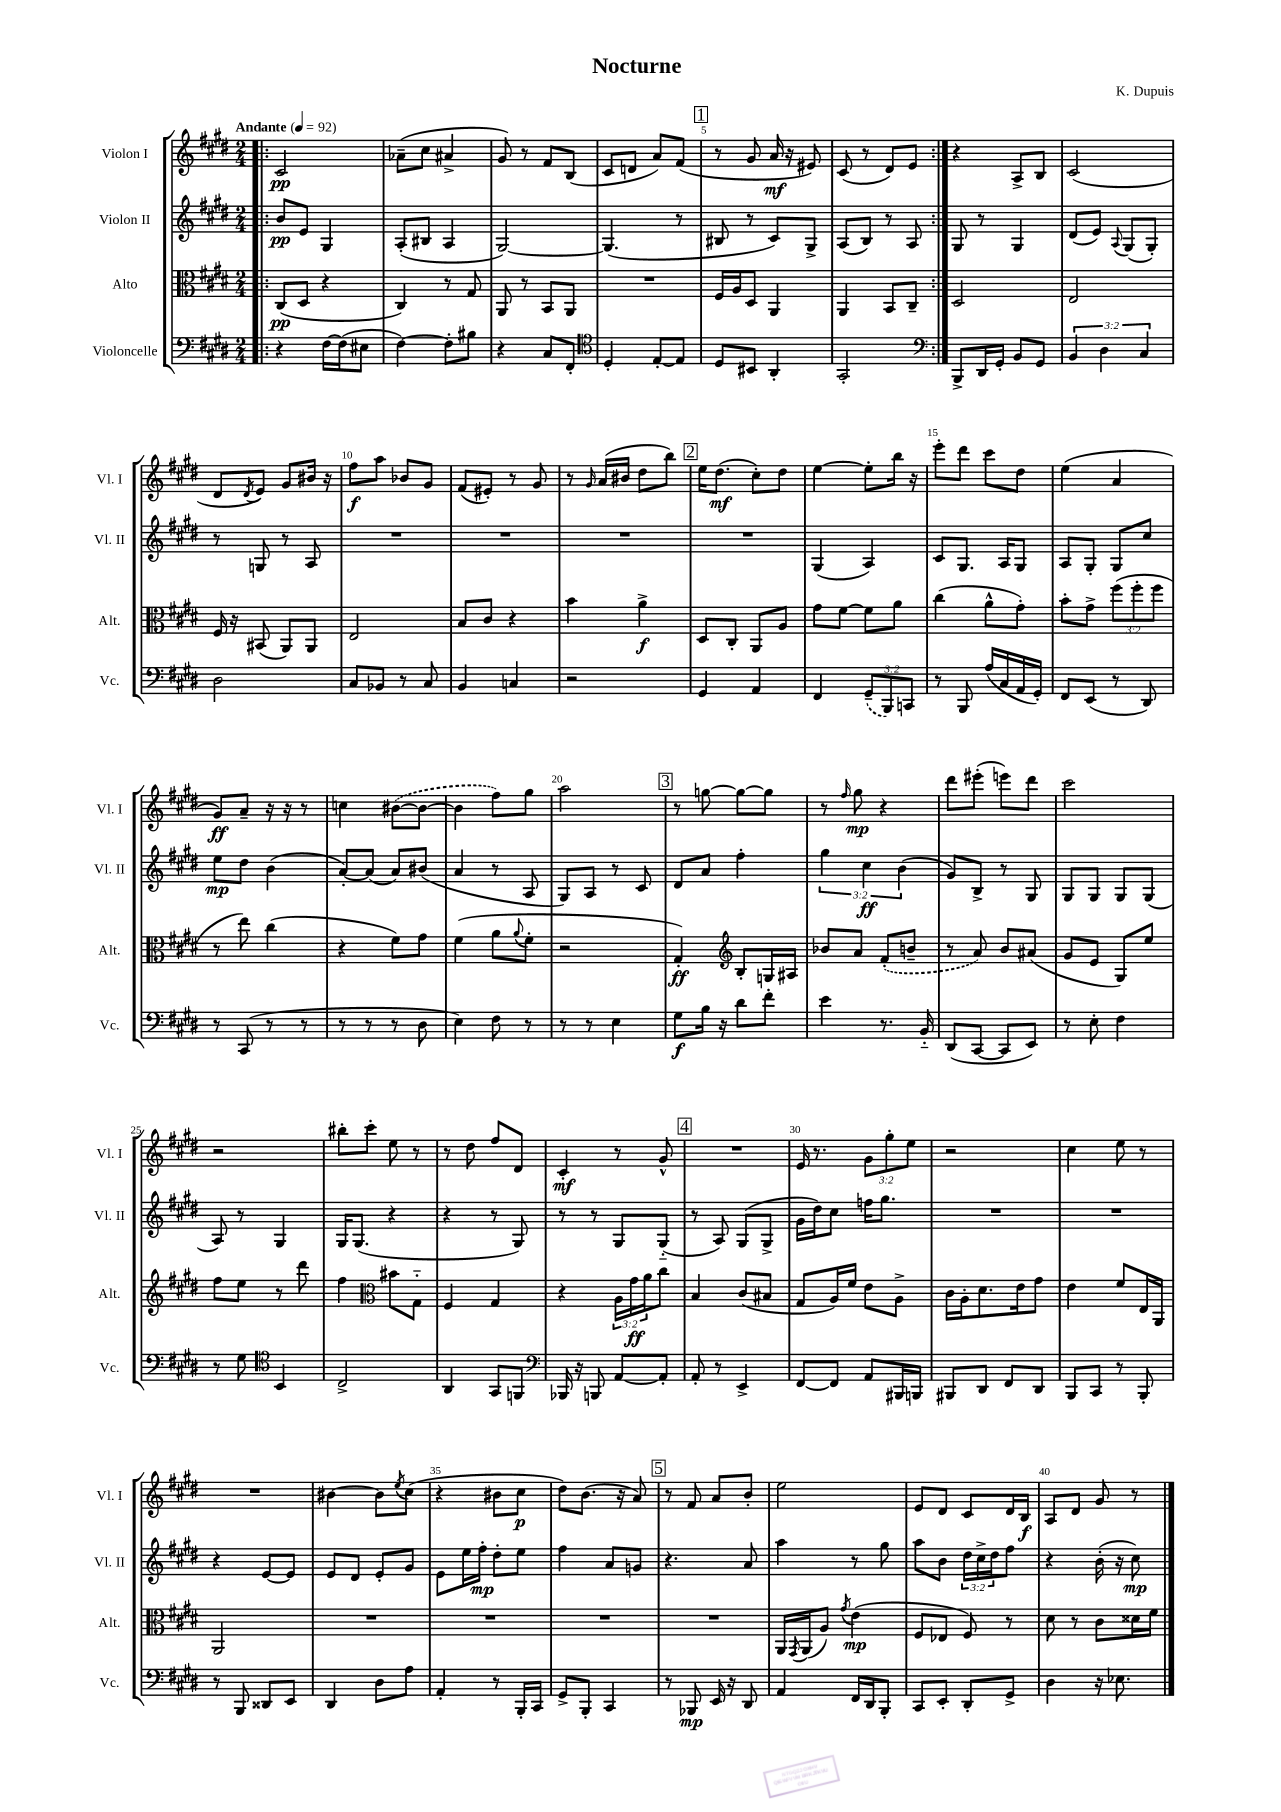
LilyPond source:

\header { title = "Nocturne" composer = "K. Dupuis" }
<<
\new StaffGroup <<
\new Staff = "s0" \with { instrumentName = "Violon I" shortInstrumentName = "Vl. I" } {
    \clef treble \key e \major \numericTimeSignature \time 2/4 \override Staff.TupletNumber.text = #tuplet-number::calc-fraction-text \tempo "Andante" 4 = 92
    \repeat volta 2 { \bar ".|:" cis'2\pp |
    aes'8--( cis''8 ais'4-> |
    gis'8) r8 fis'8 b8( |
    cis'8 d'8 a'8) fis'8( |
    \mark \markup { \box "1" } r8 gis'8 a'16\mf r16 eis'8) |
    cis'8( r8 dis'8) e'8 | }
    r4 a8-> b8 |
    cis'2( |
    dis'8 \acciaccatura { dis'8 } e'8) gis'8 bis'16 r16 |
    fis''8\f a''8 bes'8 gis'8 |
    fis'8( eis'8-.) r8 gis'8 |
    r8 \grace { gis'16 } a'16( bis'16 dis''8 b''8) |
    \mark \markup { \box "2" } e''16 dis''8.\mf( cis''8-.) dis''8 |
    e''4~ e''8-. b''16 r16 |
    e'''8-. dis'''8 cis'''8 dis''8 |
    e''4( a'4 |
    gis'8\ff) a'8-- r16 r16 r8 |
    c''4 \once \slurDashed bis'8~( bis'8~ |
    bis'4 fis''8) gis''8 |
    a''2 |
    \mark \markup { \box "3" } r8 g''8~ g''8~ g''8 |
    r8 \grace { fis''16 } gis''8\mp r4 |
    dis'''8 eis'''8-.( e'''8) dis'''8 |
    cis'''2 |
    r2 |
    bis''8-. cis'''8-. e''8 r8 |
    r8 dis''8 fis''8 dis'8 |
    cis'4-.\mf r8 gis'8-^ |
    \mark \markup { \box "4" } R2 |
    e'16 r8. \tuplet 3/2 { gis'8 gis''8-. e''8 } |
    r2 |
    cis''4 e''8 r8 |
    R2 |
    bis'4~ bis'8 \acciaccatura { e''8 } cis''8( |
    r4 bis'8 cis''8\p |
    dis''8) b'8.( r16 a'8) |
    \mark \markup { \box "5" } r8 fis'8 a'8 b'8-. |
    e''2 |
    e'8 dis'8 cis'8 dis'16 b16\f |
    a8 dis'8 gis'8 r8 \bar "|." |
}
\new Staff = "s1" \with { instrumentName = "Violon II" shortInstrumentName = "Vl. II" } {
    \clef treble \key e \major \numericTimeSignature \time 2/4 \override Staff.TupletNumber.text = #tuplet-number::calc-fraction-text
    \repeat volta 2 { \bar ".|:" b'8\pp e'8 gis4 |
    a8-.( bis8 a4 |
    gis2~) |
    gis4.( r8 |
    \mark \markup { \box "1" } bis8 r8 cis'8) gis8-> |
    a8( b8) r8 a8 | }
    gis8 r8 gis4 |
    dis'8( e'8) \appoggiatura { a8 } gis8( gis8-.) |
    r8 g8 r8 a8 |
    R2 |
    R2 |
    R2 |
    \mark \markup { \box "2" } R2 |
    gis4( a4) |
    cis'8 gis8. a16 gis8 |
    a8 gis8-. gis8 cis''8 |
    e''8\mp dis''8 b'4( |
    a'8~-.) a'8( a'8) bis'8( |
    a'4 r8 a8 |
    gis8) a8 r8 cis'8 |
    \mark \markup { \box "3" } dis'8 a'8 fis''4-. |
    \tuplet 3/2 { gis''4 cis''4\ff b'4( } |
    gis'8) b8-> r8 gis8 |
    gis8 gis8 gis8 gis8( |
    a8) r8 gis4 |
    gis16 gis8.( r4 |
    r4 r8 gis8) |
    r8 r8 gis8 gis8-_( |
    \mark \markup { \box "4" } r8 a8) gis8( gis8-> |
    gis'16 dis''16) cis''8 f''16 gis''8. |
    R2 |
    R2 |
    r4 e'8~ e'8 |
    e'8 dis'8 e'8-. gis'8 |
    e'8 e''16 fis''16-.\mp dis''8-. e''8 |
    fis''4 a'8 g'8 |
    \mark \markup { \box "5" } r4. a'8 |
    a''4 r8 gis''8 |
    a''8 b'8 \tuplet 3/2 { dis''16 cis''16-> dis''16 } fis''8 |
    r4 b'16-.( r16 cis''8\mp) \bar "|." |
}
\new Staff = "s2" \with { instrumentName = "Alto" shortInstrumentName = "Alt." } {
    \clef alto \key e \major \numericTimeSignature \time 2/4 \override Staff.TupletNumber.text = #tuplet-number::calc-fraction-text
    \repeat volta 2 { \bar ".|:" cis8\pp( dis8 r4 |
    cis4) r8 gis8 |
    a,8 r8 b,8 a,8 |
    R2 |
    \mark \markup { \box "1" } fis16 a16 dis8 a,4 |
    a,4 b,8 cis8-- | }
    dis2 |
    e2 |
    fis16 r16 bis,8( a,8) a,8 |
    e2 |
    b8 cis'8 r4 |
    b'4 a'4->\f |
    \mark \markup { \box "2" } dis8 cis8-. a,8 a8 |
    gis'8 fis'8~ fis'8 a'8 |
    cis''4( a'8-^ gis'8-.) |
    b'8-. gis'8-> \tuplet 3/2 { fis''8( fis''8-. fis''8 } |
    r8 e''8) cis''4( |
    r4 fis'8) gis'8 |
    fis'4( a'8 \appoggiatura { a'8 } fis'8-. |
    r2 |
    \mark \markup { \box "3" } gis4-.\ff) \clef treble b8-. g16 ais16 |
    bes'8 a'8 \once \slurDashed fis'8-.( b'8-- |
    r8 a'8) b'8 ais'8( |
    gis'8 e'8 gis8) e''8 |
    fis''8 e''8 r8 dis'''8 |
    fis''4 \clef alto bis'8 gis8-_ |
    fis4 gis4 |
    r4 \tuplet 3/2 { a16 gis'16\ff a'16 } cis''8 |
    \mark \markup { \box "4" } b4 cis'8( bis8 |
    gis8 a16) fis'16 e'8 a8-> |
    cis'16 a16-. dis'8. e'16 gis'8 |
    e'4 fis'8 e16 a,16 |
    a,2 |
    R2 |
    R2 |
    R2 |
    \mark \markup { \box "5" } R2 |
    a,16 \acciaccatura { gis,8 } a,16( a8) \acciaccatura { gis'8 } e'4\mp( |
    fis8 ees8 fis8) r8 |
    dis'8 r8 cis'8 disis'16 fis'16 \bar "|." |
}
\new Staff = "s3" \with { instrumentName = "Violoncelle" shortInstrumentName = "Vc." } {
    \clef bass \key e \major \numericTimeSignature \time 2/4 \override Staff.TupletNumber.text = #tuplet-number::calc-fraction-text
    \repeat volta 2 { \bar ".|:" r4 fis16~ fis16( eis8 |
    fis4~) fis8-. bis8 |
    r4 cis8 fis,8-. |
    \clef tenor dis4-. e8~-. e8 |
    \mark \markup { \box "1" } dis8 bis,8 a,4-. |
    gis,2-. | }
    \clef bass b,,8-> dis,16 gis,16-. b,8 gis,8 |
    \tuplet 3/2 { b,4 dis4 cis4 } |
    dis2 |
    cis8 bes,8 r8 cis8 |
    b,4 c4 |
    r2 |
    \mark \markup { \box "2" } gis,4 a,4 |
    fis,4 \tuplet 3/2 { \once \slurDashed gis,8--( b,,8) c,8 } |
    r8 b,,8 a16( cis16 a,16 gis,16-.) |
    fis,8 e,8( r8 dis,8) |
    r8 cis,8( r8 r8 |
    r8 r8 r8 dis8 |
    e4) fis8 r8 |
    r8 r8 e4 |
    \mark \markup { \box "3" } gis8\f b16 r16 dis'8 fis'8-. |
    e'4 r8. b,16-_ |
    dis,8( cis,8~ cis,8 e,8) |
    r8 e8-. fis4 |
    r8 gis8 \clef tenor b,4 |
    cis2-> |
    a,4 gis,8 f,8 |
    \clef bass bes,,16 r16 b,,8 a,8~ a,8-. |
    \mark \markup { \box "4" } a,8-. r8 e,4-> |
    fis,8~ fis,8 a,8 bis,,16 b,,16 |
    bis,,8 dis,8 fis,8 dis,8 |
    b,,8 cis,8 r8 b,,8-. |
    r8 b,,8 disis,8 e,8 |
    dis,4 dis8 a8 |
    a,4-. r8 b,,16-. cis,16 |
    gis,8-> b,,8-. cis,4 |
    \mark \markup { \box "5" } r8 bes,,8\mp e,16 r16 dis,8 |
    a,4 fis,16 dis,16 b,,8-. |
    cis,8 e,8-. dis,8-. gis,8-> |
    dis4 r16 ees8. \bar "|." |
}
>>
>>
\layout { \context { \Score \override BarNumber.break-visibility = ##(#f #t #t) barNumberVisibility = #(every-nth-bar-number-visible 5) } }
